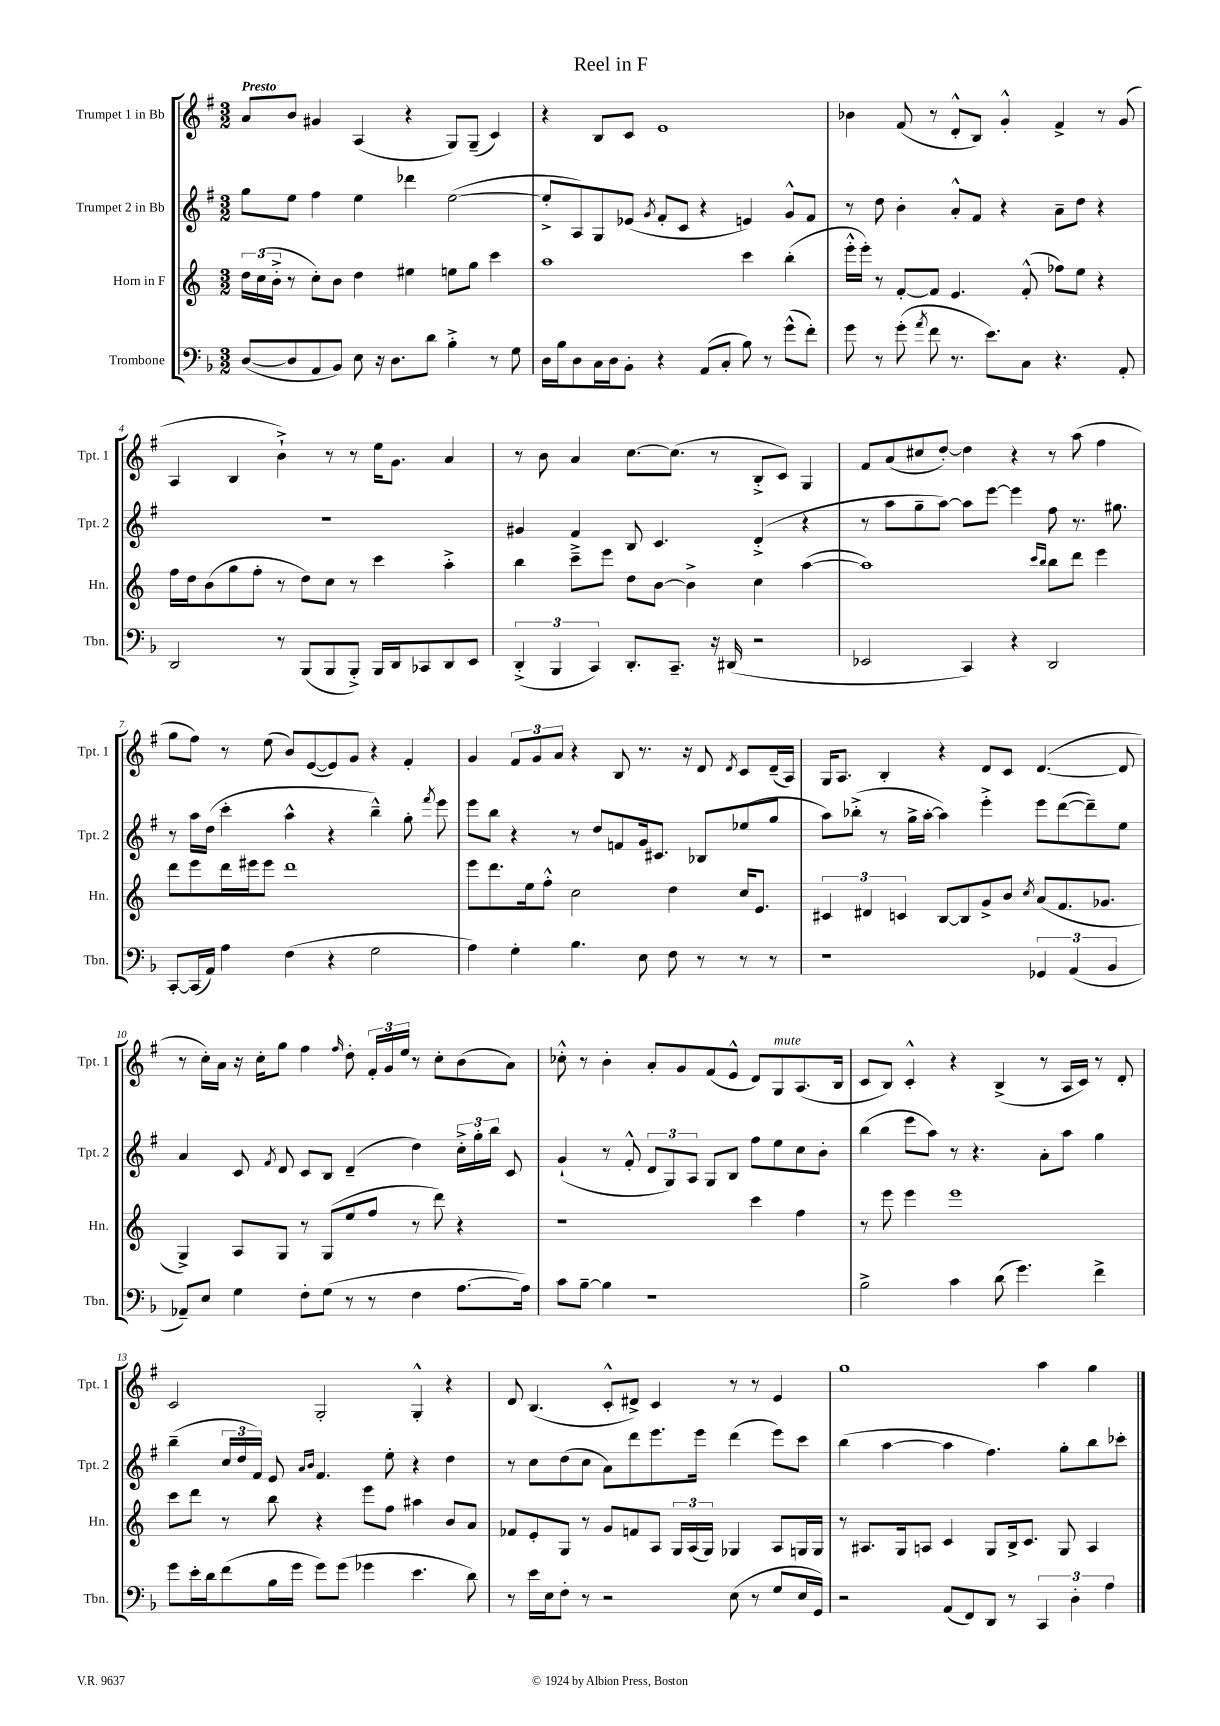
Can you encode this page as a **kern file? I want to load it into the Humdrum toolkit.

**kern	**kern	**kern	**kern
*staff4	*staff3	*staff2	*staff1
*clefF4	*clefG2	*clefG2	*clefG2
*k[b-]	*k[]	*k[f#]	*k[f#]
*M3/2	*M3/2	*M3/2	*M3/2
([8D	24dd	8gg	8a
.	(24cc	.	.
.	24b'^	.	.
8D]	8r	8ee	8b
8AA	8cc')	4ff#	4g#
8BB-)	8b	.	.
8E	4dd	4ee	(4A
16r	.	.	.
8.D	.	.	.
.	4ee#	4ddd-	4r
8d	.	.	.
4B-'^	8ee	([2ee	8G)
.	8gg	.	(8G~
8r	4ccc	.	4c)
8G	.	.	.
=	=	=	=
16D	1aa	8ee'^]	4r
16B-	.	.	.
8D	.	8A)	.
16C	.	8G	8B
16D	.	.	.
8BB-'	.	(8e-	8c
.	.	8qg	.
4r	.	8f#'	1e
.	.	8c	.
(8AA	.	4r	.
8C'	.	.	.
8B-)	4ccc	4e)	.
8r	.	.	.
(8g^^	(4bb'	8g^^	.
8f')	.	8f#	.
=	=	=	=
8g	16eee'^^	8r	4b-
.	16eee')	.	.
8r	8r	8dd	.
(8g'	[8f'	4b'	(8f#
8qa	.	.	.
8f	8f]	.	8r
8.r	4.e	8a'^^	8d'^^
.	.	8f#	8B)
8.e)	.	.	.
.	.	4r	4g'^^
8C	(8f'^^	.	.
4.r	8ff-)	8a~	4f#^
.	8ee	8dd	.
.	4r	4r	8r
8AA'	.	.	(8g
=	=	=	=
2DD	16ff	1.r	4A
.	16dd	.	.
.	(8b	.	.
.	8gg	.	4B
.	8ff'	.	.
8r	8r	.	4b`^)
(8BBB-	8dd)	.	.
8BBB-	8cc	.	8r
8BBB-'^)	8r	.	8r
16BBB-	4ccc	.	16ee
16DD	.	.	8.g
8CC-	.	.	.
8DD	4aa'^	.	4a
8EE	.	.	.
=	=	=	=
(6DD'^	4bb	4g#	8r
.	.	.	8b
6BBB-	.	.	.
.	8ccc~^	4f#	4a
6CC)	.	.	.
.	8eee	.	.
8.DD'	8dd	8B	[8.cc
.	[8b	4.c	.
8.CC~	.	.	(8.cc]
.	4b^]	.	.
16r	.	.	8r
(16DD#	.	.	.
2r	4cc	(4d'^	8B'^
.	.	.	8c)
.	([4aa	4r	4G
=	=	=	=
2EE-	1aa])	8r	8f#
.	.	8aa	(8a
.	.	8gg~	8cc#
.	.	[8aa)	[8dd')
4CC)	.	8aa]	4dd]
.	.	[8eee	.
4r	.	4eee]	4r
.	16qqccc	.	.
.	16qqbb	.	.
2DD	8bb	8ff#	8r
.	8ddd	8.r	(8aa
.	4eee	.	4ff#
.	.	8.gg#	.
=	=	=	=
[8CC'	8ddd	8r	8gg
(16CC]	8eee	16aa	8ff#)
16AA)	.	(16dd	.
4A	16ddd	4ccc'	8r
.	16eee#	.	.
.	8eee#	.	(8ee
(4F	1ddd	4aa^^	8b)
.	.	.	([8e
4r	.	4r	8e])
.	.	.	8g
2G	.	4bb~^^)	4r
.	.	8gg'	4f#'
.	.	8qfff#	.
.	.	8eee	.
=	=	=	=
4A)	8eee	8eee	4g
.	8.ddd	8bb	.
4G'	.	4r	12f#
.	16ee	.	.
.	.	.	12g
.	8ff'^^	.	.
.	.	.	12a
4.B-	2cc	8r	4r
.	.	8dd	.
.	.	8f	8B
8E	.	16g	8.r
.	.	8.c#	.
8F	4dd	.	.
.	.	.	16r
8r	.	8B-	8d
.	.	.	8qd
8r	16cc	(8ee-	8c
.	8.e	.	.
8r	.	8gg	(16d~
.	.	.	16A)
=	=	=	=
1r	6c#	8aa)	16G
.	.	.	8.A
.	.	(8bb-'^	.
.	6d#	.	.
.	.	8r	4B'
.	6c	.	.
.	.	16gg^	.
.	.	[16aa'	.
.	[8B	4aa])	4r
.	8B]	.	.
.	8g^	4eee'^	8d
.	8b	.	8c
.	8qcc	.	.
6GG-	(8a	8eee	([4.d
.	8.f	([8ddd	.
(6AA	.	.	.
.	.	8ddd~])	.
.	8.g-	.	.
6BB-	.	.	.
.	.	8ee	8d]
=	=	=	=
8AA-~)	4G^)	4a	8r
8E	.	.	16cc')
.	.	.	16a
4G	8A	8c	16r
.	.	.	16cc'
.	.	8qf#	.
.	8G	8d	8gg
8F'	8r	8c	4ff#
(8G	(8G	8B	.
.	.	.	16qqff#
8r	8ee	(4d~	8dd'
8r	8ff	.	24f#'
.	.	.	24g
.	.	.	24ee
4F	8r	4dd)	8r
.	8ddd)	.	8cc'
[8.A	4r	24cc'^	(8b
.	.	24gg'	.
.	.	24bb	.
.	.	8c	8a)
16A])	.	.	.
=	=	=	=
8c	1r	(4g`	8cc-'^^
[8B-~	.	.	8r
4B-]	.	8r	4b'
.	.	8f#'^^	.
1r	.	12d	8a'
.	.	12G)	.
.	.	.	8g
.	.	12A	.
.	.	8G	(8f#
.	.	8B	8e^^
.	4ccc	8ff#	8d)
.	.	8ee	8G
.	4ff	8cc	(8.A
.	.	8b'	.
.	.	.	16B
=	=	=	=
2B-^	8r	(4bb	8c
.	8eee	.	8B)
.	4eee	8eee	4c'^^
.	.	8aa)	.
4c	1eee	8r	4r
.	.	4.r	.
(8d	.	.	(4B^
4.g)	.	.	.
.	.	8a'	8r
.	.	8aa	16A
.	.	.	16c)
4f^	.	4gg	8r
.	.	.	8d'
=	=	=	=
8g	8ccc	(4bb~	2c
16e'	8ddd	.	.
16d	.	.	.
(8f	8r	24cc	.
.	.	24dd	.
.	.	24f#)	.
16B-	8bb	8e	.
16g	.	.	.
.	.	16qqa	.
.	.	16qqb	.
8g)	4r	4.f#	2G'
(8g	.	.	.
4g-	8eee	.	.
.	8ff	8ee'	.
4.e	4aa#	4r	4G'^^
.	8b	4dd	4r
8d)	8a	.	.
=	=	=	=
8r	8f-	8r	8d
16e	8e'	8cc	(4.B
16E	.	.	.
8F'	8G	(8dd	.
8r	8r	8cc	.
2r	8g	8a)	8c'^^
.	8f	8ddd	8d#^)
.	8A	8.eee	4c
.	24G	.	.
.	(24A	.	.
.	.	16eee	.
.	24G)	.	.
(8E	4G-	(4ddd	8r
8r	.	.	8r
8G	8A	8eee)	4e
16E	16G	8ccc	.
16GG)	16G	.	.
=	=	=	=
2r	8r	(4bb	1gg
.	8.A#	.	.
.	.	[4aa	.
.	16G	.	.
.	8A	.	.
(8AA	4c	4aa]	.
8FF)	.	.	.
8DD	8G	4.ff#)	.
8r	16B^	.	.
.	8.c	.	.
6CC	.	.	4aa
.	8G	8gg'	.
6D'	.	.	.
.	4A	8bb	4gg
6A	.	.	.
.	.	8ccc-'	.
==	==	==	==
*-	*-	*-	*-
